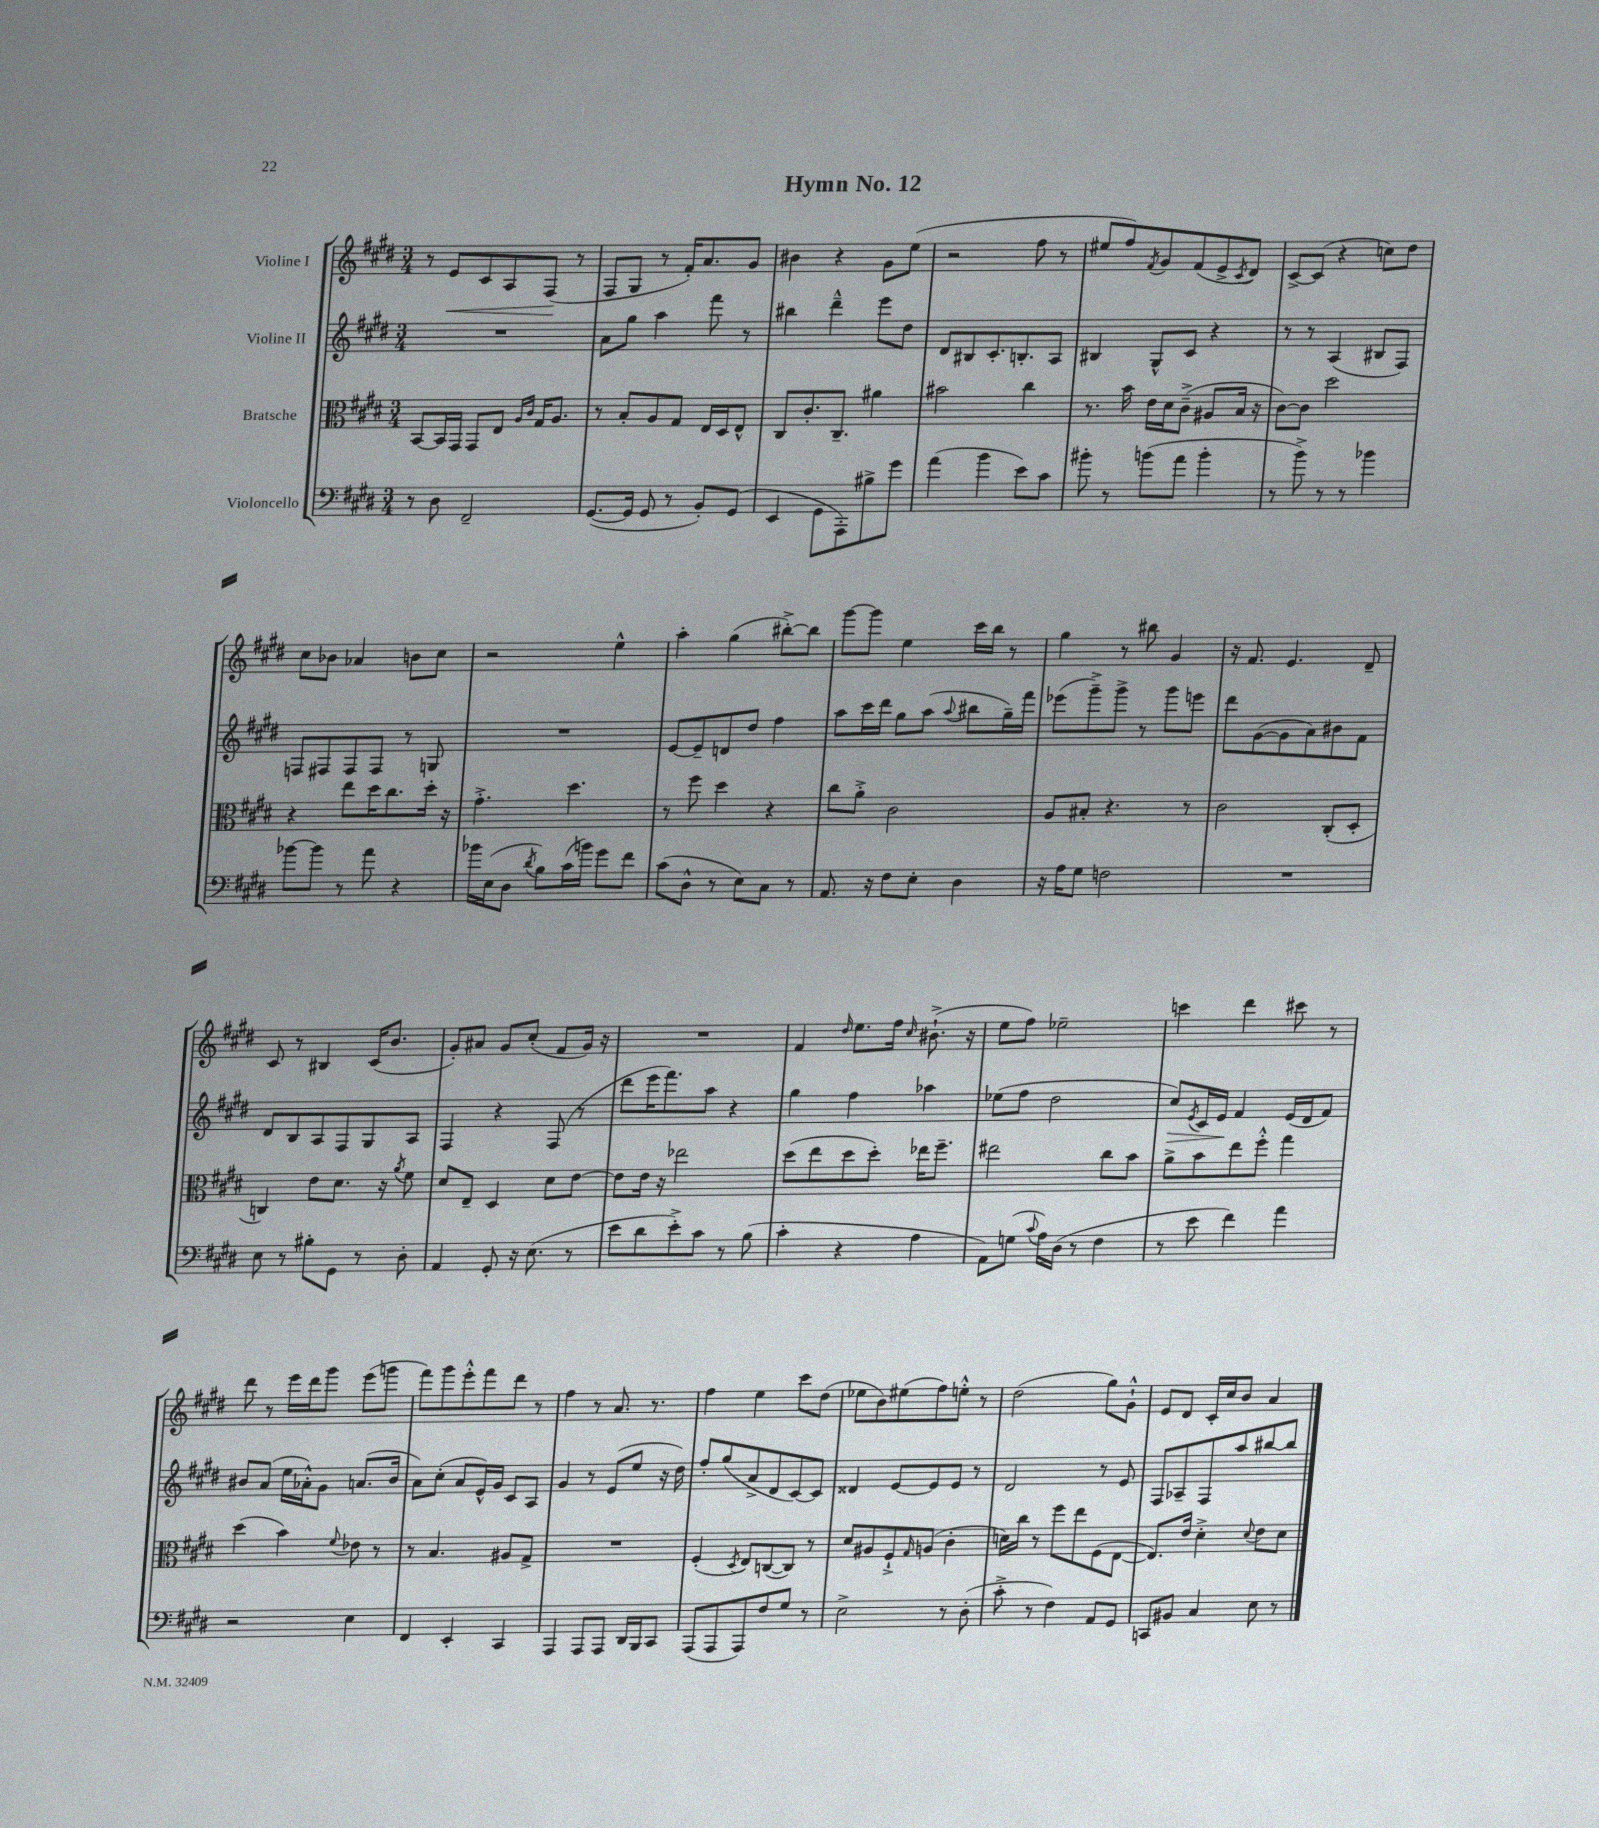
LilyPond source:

\header { title = "Hymn No. 12" }
<<
\new StaffGroup <<
\new Staff = "s0" \with { instrumentName = "Violine I" } {
    \clef treble \key e \major \numericTimeSignature \time 3/4
    r8 e'8\< cis'8 a8 fis8\!( r8 |
    fis8 gis8 r8 fis'16-.) a'8. gis'8 |
    bis'4 r4 gis'8 e''8( |
    r2 fis''8 r8 |
    eis''8 fis''8) \acciaccatura { fis'8 } gis'8 fis'8( e'8-> \acciaccatura { cis'8 } dis'8) |
    cis'8~-> cis'8( r4 c''8) dis''8 |
    cis''8 bes'8 aes'4 b'8 cis''8 |
    r2 e''4-^ |
    a''4-. gis''4( bis''8~-.->) bis''8 |
    gis'''8~ gis'''8 e''4 cis'''16 b''16 r8 |
    gis''4 r8 bis''8 gis'4 |
    r16 fis'8. e'4. dis'8-- |
    cis'8 r8 bis4 cis'16( b'8. |
    gis'8-.) ais'8 gis'8 cis''8-.( fis'8 gis'16) r16 |
    R2. |
    fis'4 \grace { dis''16 } e''8. fis''16 \grace { cis''16 } bis'8.-!->( r16 |
    e''8 fis''8) ees''2-- |
    c'''4 dis'''4 cis'''8 r8 |
    dis'''8 r8 e'''16 dis'''16 gis'''8 e'''8( g'''8 |
    fis'''8) gis'''8 e'''8-.-^ fis'''8 dis'''8 r8 |
    fis''4 r8 a'8. r8. |
    fis''4 e''4 cis'''8 dis''8( |
    ees''8 b'8) eis''8( fis''8) e''8-.-^ r8 |
    dis''2( gis''8) gis'8-!-^ |
    e'8 dis'8 cis'16-. cis''16 b'8 a'4 \bar "|." |
}
\new Staff = "s1" \with { instrumentName = "Violine II" } {
    \clef treble \key e \major \numericTimeSignature \time 3/4
    R2. |
    a'8 gis''8 a''4 fis'''8 r8 |
    bis''4 dis'''4---^ e'''8 dis''8 |
    dis'8 bis8 cis'8.-. b8.-. a8 |
    bis4 gis8-^ cis'8 r4 |
    r8 r8 a4( bis8 fis8) |
    f8 fis8 fis8 fis8 r8 g8 |
    R2. |
    e'8~ e'8-- d'8 dis''8 fis''4 |
    a''8 cis'''16 dis'''16 gis''8 a''8( \appoggiatura { a''8 } bis''8 gis''16--) fis'''16 |
    ees'''8( gis'''8--->) gis'''8-> r8 gis'''8 e'''8 |
    dis'''8 gis'8~( gis'8 a'8) bis'8 fis'8 |
    dis'8 b8 a8 fis8 gis8 a8 |
    fis4 r4 fis8( r8 |
    dis'''8 e'''16 fis'''8.) a''8 r4 |
    gis''4 fis''4 aes''4 |
    ees''8( fis''8 dis''2 |
    cis''8\>) \acciaccatura { e'8 } cis'16 e'16\! fis'4 e'16( dis'16 fis'8) |
    bis'8 a'8( e''16 aes'16-.-^) gis'8 a'8.( bis'16 |
    a'8) cis''8-.( a'8 e'16-^) gis'16 cis'8 a8 |
    gis'4 r8 e'8( e''8 r16 dis''16) |
    fis''8-. gis''8( a'8-> dis'8 cis'8~) cis'8 |
    disis'4 e'8~ e'8 e'8 r8 |
    dis'2 r8 e'8 |
    fis8 aes8-- fis8 a''8 bis''8~ bis''8 \bar "|." |
}
\new Staff = "s2" \with { instrumentName = "Bratsche" } {
    \clef alto \key e \major \numericTimeSignature \time 3/4
    b,8~ b,16 gis,16 gis,8 e8 \grace { a16 cis'16 } gis16 a8. |
    r8 b8-. a8 gis8 e16 dis16 e8-^ |
    cis8 cis'8.-. cis8.-- ais'4 |
    bis'2 cis''4 |
    r8. b'16 e'16 dis'16 cis'8--->( ais8 b16 r16 |
    cis'8~) cis'8 dis''2 |
    r4 e''8 dis''16 cis''8. dis''16-. r16 |
    gis'4.-.-> dis''4. |
    r8 fis''8 dis''4 r4 |
    cis''8 a'8-.-> cis'2 |
    a8 bis8-. r4. r8 |
    cis'2 cis8-.( dis8-. |
    c4) e'8 dis'8. r16 \acciaccatura { a'8 } fis'8 |
    dis'8 e8-- dis4 dis'8 e'8~ |
    e'8 e'16 r16 ees''2 |
    dis''8( e''8 dis''8 dis''8-.) ees''16 fis''8.-- |
    eis''2 cis''8 b'8 |
    a'8-> b'8 e''8 fis''8-.-^ gis''4 |
    dis''4( b'4) \appoggiatura { fis'8 } ees'8 r8 |
    r8 b4. ais8 gis8-> |
    R2. |
    fis4-.( \acciaccatura { dis8 } e8) c8~( c8) r8 |
    dis'8 ais8 fis8-!-> \grace { gis16 } a8( cis'4-. |
    d'16) cis''16 r8 fis''8 e''8 fis8( e8~ |
    e8.) e'16 dis'4-.-> \appoggiatura { dis'8 } e'8 dis'8 \bar "|." |
}
\new Staff = "s3" \with { instrumentName = "Violoncello" } {
    \clef bass \key e \major \numericTimeSignature \time 3/4
    r8 dis8 fis,2-- |
    gis,8.~( gis,16 gis,8 r8 b,8-.) gis,8( |
    e,4 gis,8 a,,8-.) bis8-> gis'8 |
    a'4( b'4 e'8) cis'8 |
    bis'8-. r8 b'8( a'8 b'4-. |
    r8 b'8->) r8 r8 bes'4 |
    bes'8~ bes'8 r8 a'8 r4 |
    bes'16 e16( dis8 \acciaccatura { dis'8 } b8) cis'16( b'16) gis'8 fis'8 |
    cis'8( dis8-^ r8 e8) cis8 r8 |
    a,8. r16 fis8 e8-. dis4 |
    r16 a16 gis8 f2 |
    R2. |
    e8 r8 bis8-. gis,8 r8 dis8-. |
    a,4 gis,8-. r16 e8.( r8 |
    e'8 dis'8 e'8-.->) cis'8 r8 b8( |
    cis'4-. r4 a4 |
    a,8) g8( \appoggiatura { cis'8 } a16) dis16( r8 fis4 |
    r8 e'8 fis'4) a'4 |
    r2 e4 |
    fis,4 e,4-. cis,4 |
    a,,4 a,,8 a,,8 dis,16 b,,16 cis,8 |
    a,,8( a,,8 a,,8) fis8 gis8 r8 |
    e2-> r8 dis8-.( |
    cis'8-.-> r8 fis4) a,8 gis,8 |
    c,8 bis,8 cis4 e8 r8 \bar "|." |
}
>>
>>
\layout { \context { \Score \remove "Bar_number_engraver" } }
